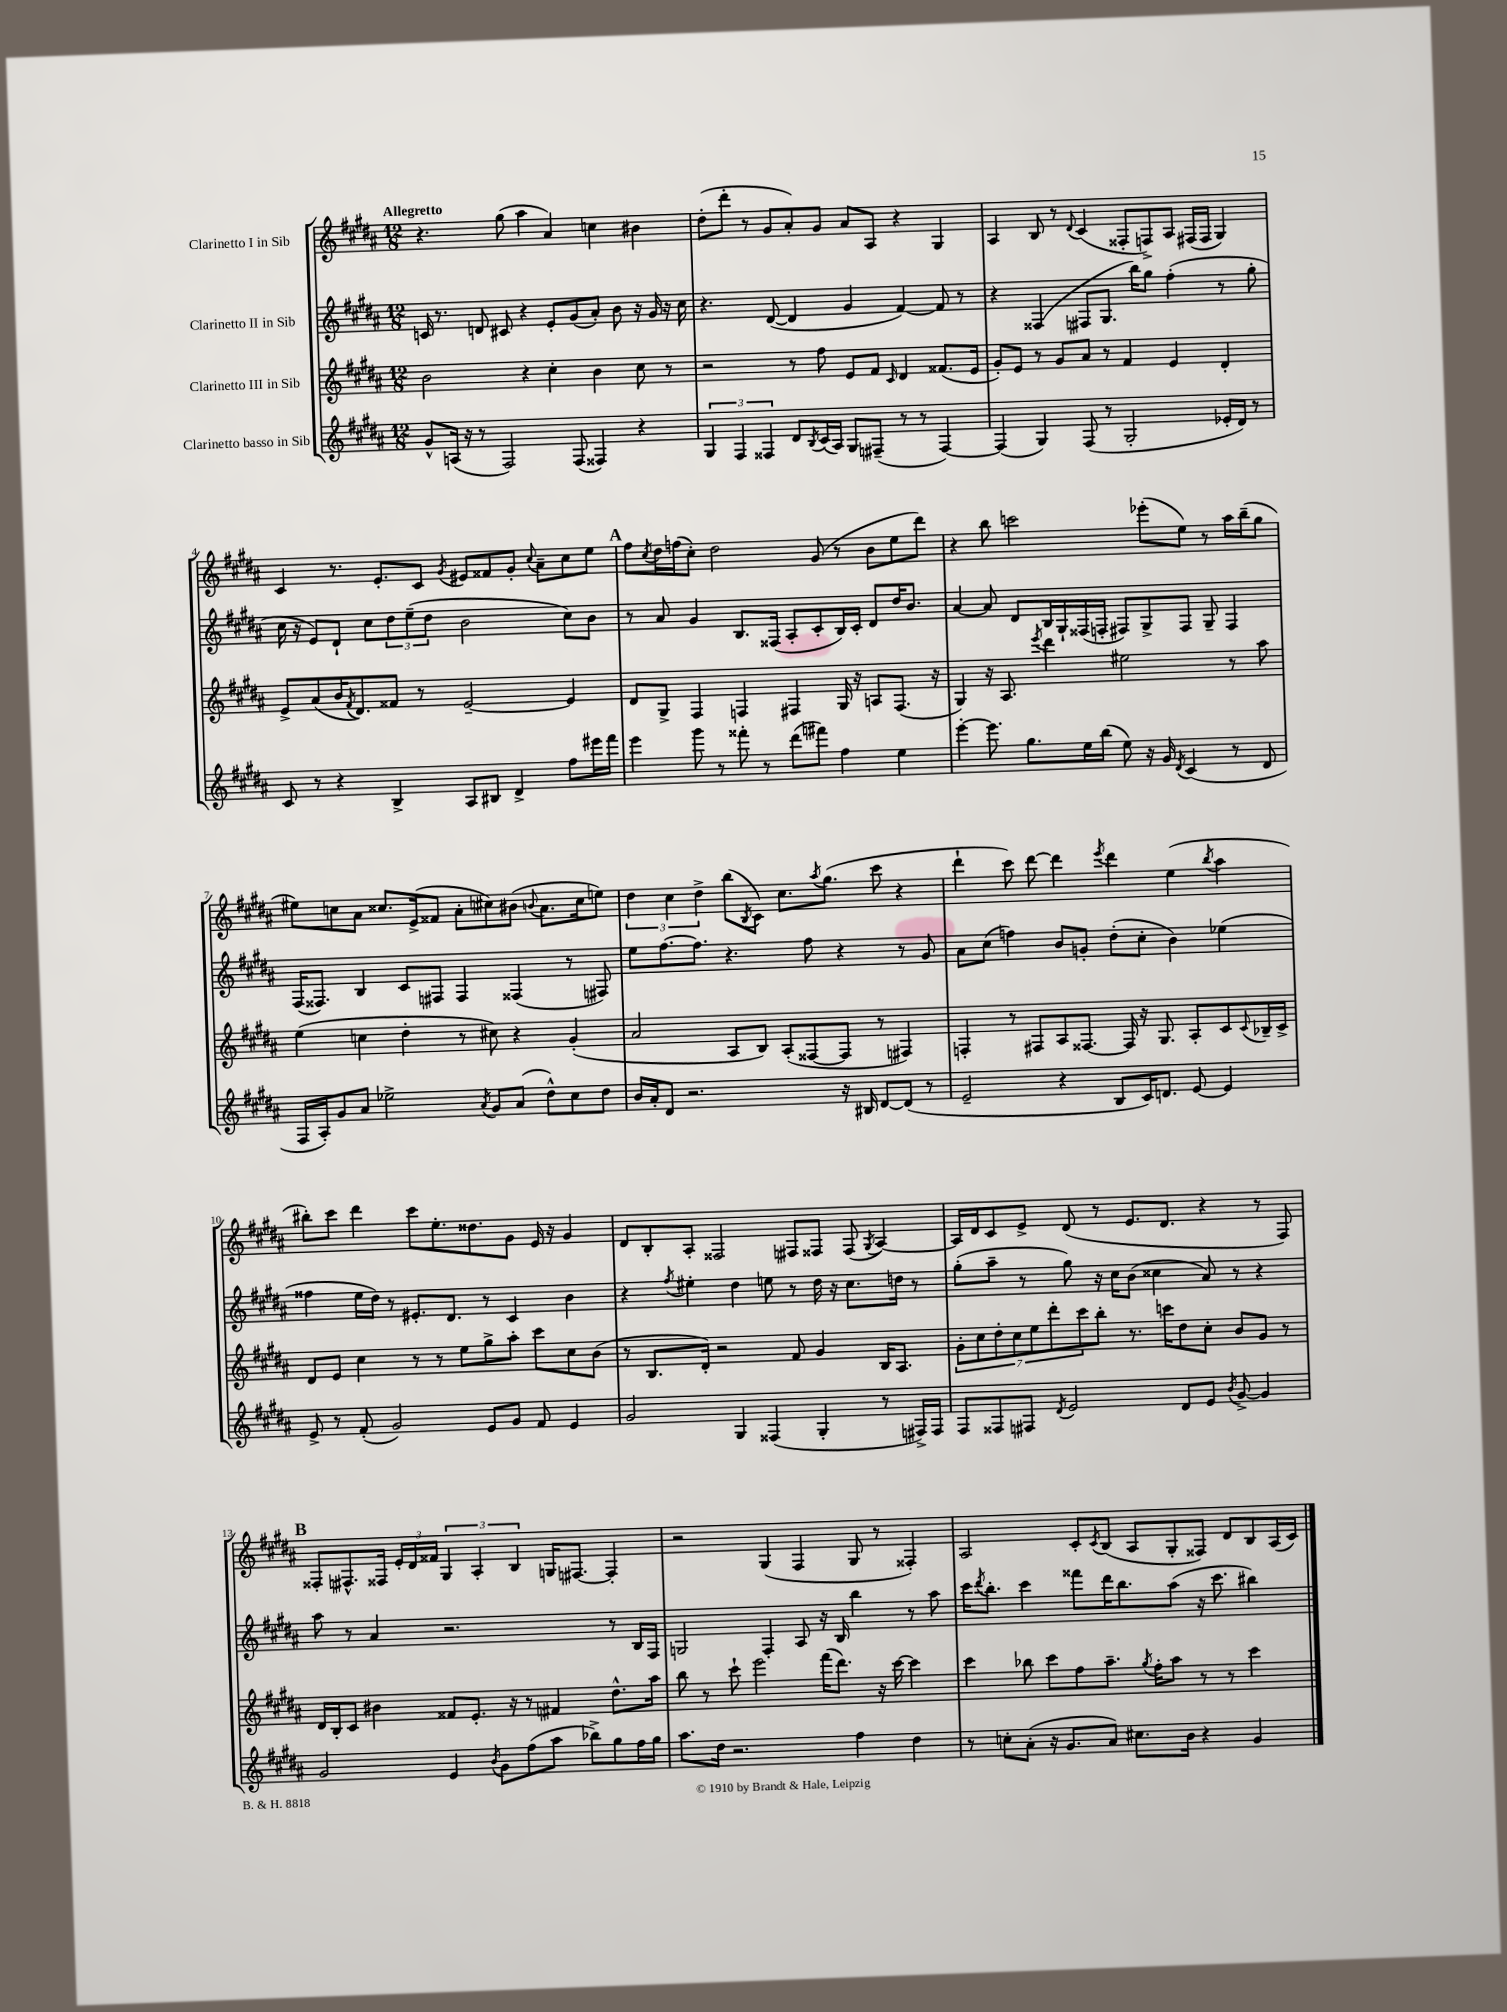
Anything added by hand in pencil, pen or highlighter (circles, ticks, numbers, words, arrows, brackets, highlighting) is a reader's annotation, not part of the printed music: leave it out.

**kern	**kern	**kern	**kern
*staff4	*staff3	*staff2	*staff1
*clefG2	*clefG2	*clefG2	*clefG2
*k[f#c#g#d#a#]	*k[f#c#g#d#a#]	*k[f#c#g#d#a#]	*k[f#c#g#d#a#]
*M12/8	*M12/8	*M12/8	*M12/8
8g#^^/L	2b\	16c/	4.r
.	.	8.r	.
(16A/Jk	.	.	.
16r	.	.	.
8r	.	8d/	.
2F#/)	.	8c#/	(8gg#\
.	4r	4r	4aa#\
.	4cc#'\	8e'/L	4a#/)
(8F#/	.	(8g#/	.
4F##/)	4b\	8a#'/J)	4cc\
.	.	8b\	.
4r	8cc#\	16r	4b#\
.	.	16g#/	.
.	8r	16r	.
.	.	16cc#\	.
=	=	=	=
6G#/	2r	4.r	(8dd#'\L
.	.	.	8ddd#'\J
6F#/	.	.	.
.	.	.	8r
6F##/	.	.	.
.	.	([8d#/	8g#/L
8d#/L	8r	4d#/]	8a#'/)
8qB/	.	.	.
(16c#/L	8ff#\	.	8g#/J
16A#/JJ)	.	.	.
8G#/L	8e/L	4g#/	8a#/L
(8F#~/J	8f#/J	.	8A#/J
.	16qqc#/	.	.
8r	4d#/	[4f#/)	4r
8r	.	.	.
[4F#/)	(8.f##/L	8f#/]	4G#/
.	.	8r	.
.	16e/Jk	.	.
=	=	=	=
(4F#/]	8g#'/L)	4r	4A#/
.	8e/J	.	.
4G#/)	8r	(4F##/	8B/
.	8g#/L	.	8r
.	.	.	8qqd#/
(8F#/	8a#/J	8F#/L	(4c#/
8r	8r	8.G#/J	.
2G#'/	4f#/	.	8F##'/L
.	.	16bb\LK)	.
.	.	8gg#\J	8F^/)
.	4e/	(4ff#'\	8A#/J
.	.	.	(16F#/LL
.	.	.	16F#/JJ
16e-'/LL	4d#'/	8r	4G#/)
16d#/JJ)	.	.	.
8r	.	8gg#'\	.
=	=	=	=
8c#/	8e^/L	16cc#\	4c#/
.	.	16r	.
8r	(8a#/	8e/L)	.
4r	16b/K	8d#`/J	8.r
.	8qf#/	.	.
.	8.d#/)	.	.
.	.	8cc#\L	.
.	.	.	8.e'/L
4B^/	8f##/J	12dd#\	.
.	.	(12ee~\	.
.	8r	.	8c#/J
.	.	12dd#\J	.
.	.	.	8qg#/
8A#/L	[2e~/	2b\	8e#/L
8B#/J	.	.	8f##/
4d#^/	.	.	8g#'/J
.	.	.	8qqcc#/
.	.	.	8a#~\L
8ff#\L	4e/]	8cc#\L)	8cc#\
16eee#\L	.	8b\J	8ee\J
16fff#\JJ	.	.	.
=	=	=	=
4eee\	8d#/L	8r	8ff#\L
.	.	.	8qcc#/
.	8G#^/J	8a#/	16dd#\L
.	.	.	(16ff\J
8ggg#\	4F#/	4g#/	8cc#'\J)
8r	.	.	2dd#\
8fff##'\	4F/	8.B/L	.
8r	.	.	.
.	.	(16F##/Jk	.
(8ddd#\L	4F#/	8A#'/L	.
8fff#\J)	.	8c#'/	(8g#/
4ff#\	16G#/	16B/L)	8r
.	16r	16c#'/JJ	.
.	8A/L	8d#/L	8b\L
4ee\	(8.F#/J	16dd#/K	8ee\
.	.	8.b/J	.
.	.	.	8ddd#\J)
.	16r	.	.
=	=	=	=
[4eee'\	4G#/)	[4a#/	4r
8.eee\]	16r	8a#/]	8bb\
.	8.A#/	.	.
.	.	8d#/L	2ccc\
8.gg#\L	.	.	.
.	8qeee/	.	.
.	4ddd#\	16B/L	.
.	.	16G#`/	.
16ee\L	.	(16F##/	.
(16bb\JJ	.	16F'/JJ	.
8ee\)	2ee#\	8F#/L)	.
16r	.	8G#^/	(8eee-'\L
16g#/	.	.	.
8qd#/	.	.	.
(4c#/	.	8F#/J	8ee\J)
.	.	8G#~/	8r
8r	8r	4F#/	16aa#\LL
.	.	.	(16bb~\J
8d#/	8aa#\	.	8gg#\J
=	=	=	=
16F#/LL	(4ee\	(16F#/LK	8ee#\L)
16A#'/J)	.	8.F##/J)	.
8g#/	.	.	8cc\
8a#/J	4cc\	4B/	8a#\J
2ee-^\	.	.	8.cc##/L
.	4dd#'\	8c#/L	.
.	.	.	(16e^/k
.	.	8F#/J	8f##/J
.	8r	4F#/	8a#'\L
8qa#/	.	.	.
8g#/L	8cc#\)	.	8cc#\)
(8a#/J	4r	(4F##/	(8b#\J
.	.	.	8qqb/
8dd#^^\L)	.	.	8.a#\L
8cc#\	(4g#'/	8r	.
.	.	.	16cc#\k
8dd#\J	.	8F#/)	8ee\J)
=	=	=	=
16b/LL	2a#/	8ee\L	6dd#\
16a#'/J	.	.	.
8d#/J	.	[8.ff#\	.
.	.	.	6cc#\
2.r	.	.	.
.	.	8.ff#\]J	.
.	.	.	6dd#^\
.	8A#/L	4.r	(8bb\L
.	.	.	8qB/
.	8B/J)	.	8c#\J)
.	(8A#'/L	.	8.cc#\L
.	[8F##/	8ff#\	.
.	.	.	8qaa#/
.	.	.	(8.gg#\J
16r	8F##/]J	4r	.
16B#/	.	.	.
[8d#/L	8r	.	8ccc#\
(8d#/]J	4F#/)	8r	4r
8r	.	8g#/	.
=	=	=	=
2e~/	4F'/	8a#\L	4ddd#`\
.	.	(8cc#\J	.
.	8r	4ff\)	8ccc#\)
.	8F#/L	.	[8ddd#\
4r	8A#/	8b/L	4ddd#\]
.	[8.F##/J	8g'/J	.
.	.	.	8qeee/
8B/L	.	(8dd#'\L	4ddd#\
.	16F##/]	.	.
16c#/K)	16r	8cc#'\J	.
8.d/J	8.G#/	.	.
.	.	4b\)	(4ee\
[8e/	8A#'/L	.	.
.	.	.	8qbb/
4e/]	8c#/	(4ee-\	4aa#\
.	8qqc#/	.	.
.	16B-~/L	.	.
.	16c#^/JJ	.	.
=	=	=	=
8e^/	8d#/L	4ff##\	8bb#'\L)
8r	8e/J	.	8ccc#\J
(8f#'/	4cc#\	16ee\LL	4ddd#\
.	.	16dd#\JJ)	.
2g#/)	.	8r	.
.	8r	8.e#'/L	8ccc#\L
.	8r	.	8.ee'\
.	.	8.d#/J	.
.	8ee\L	.	.
.	.	.	8.dd##\
8e/L	8gg#^\	8r	.
8g#/J	8aa#'\J	4c#/	8g#\J
8f#/	8ccc#\L	.	16e/
.	.	.	16r
4e/	8cc#\	4b\	4g#/
.	(8b\J	.	.
=	=	=	=
2g#/	8r	4r	8d#/L
.	8.B/L	.	8B'/
.	.	8qff#/	.
.	.	4ee#'\	8A#'/J
.	16d#'/Jk)	.	.
.	2r	.	2F##/
4G#/	.	4dd#\	.
(4F##/	.	8ee\	.
.	8f#/	8r	8F#/L
4G#'/	4g#/	16dd#\	8F##/J
.	.	16r	.
.	.	8.cc#\L	(8F##/
.	.	.	8qG#/
8r	16B/LK	.	[4A#/)
.	8.A#/J	16dd\Jk	.
16F#^/LL)	.	8r	.
16F#/JJ	.	.	.
=	=	=	=
8F#/L	14g#'\L	(8gg#'\L	16A#/]LL
.	.	.	16d#/J
.	14cc#\	.	.
8F##/	.	8aa#~\J	8c#/
.	14dd#'\	.	.
.	14cc#\	.	.
8F#/J	.	8r	8e^/J
.	14ee\	.	.
.	14ddd#'\	.	.
8qd#/	.	.	.
2e/	.	8gg#\)	(8d#/
.	14ccc#\	.	.
.	8bb'\J	16r	8r
.	.	16cc#\LK	.
.	8.r	(8b\J	8.e/L
.	.	4cc##\	.
.	16ccc\LK	.	8.d#/J
8d#/L	8dd#\	.	.
8e/J	8cc#'\J	8a#/)	4r
8qb/	.	.	.
[8g#^/	8b/L	8r	.
4g#/]	8g#/J	4r	8r
.	8r	.	8F#/)
=	=	=	=
2g#/	16d#/LL	8aa#\	8F##'/L
.	16B'/J	.	.
.	8c#/J	8r	8.F#^^/
.	4b#\	4a#/	.
.	.	.	16F##/Jk
.	.	.	24e'/LL
.	.	.	24d#/
.	.	.	24f##/JJ
4e/	8f##/L	2.r	6G#/
.	8.e'/J	.	.
.	.	.	6A#'/
8qb/	.	.	.
8g#\L	.	.	.
.	16r	.	.
.	.	.	6B/
(8ff#\	8r	.	.
8aa#\J	4f#/	.	16G/LK
.	.	.	[8.F#/J
8bb-^\L)	.	.	.
8gg#\	8.dd#^^\L	8r	4F#'/]
16ff#\L	.	16B/LL	.
16gg#\JJ	16aa#\Jk	16F#/JJ	.
=	=	=	=
8.aa#\L	8bb\	2G/	2r
.	8r	.	.
16dd#\Jk	.	.	.
2.r	8ccc#`\	.	.
.	2eee\	.	.
.	.	4F#'/	(4G#/
.	.	8A#/	4F#/
.	(16fff#\LK	16r	.
.	8.ddd#\J)	16B/	.
4ff#\	.	4bb\	8G#/
.	16r	.	8r
.	[16ccc#\	.	.
4dd#\	4ccc#\]	8r	4F##'/)
.	.	8aa#\	.
=	=	=	=
8r	4ccc#\	16ccc#\LK	2A#/
.	.	8qddd#/	.
.	.	8.bb'\J	.
8cc'\L	.	.	.
(8a#'\J	8bb-\	4ccc#\	.
16r	8ccc#\L	.	.
8.g#/L	.	.	.
.	8ff#\	8fff##\L	8c#'/L
.	.	.	8qc#/
8a#/J)	8.aa#~\J	16ddd#\K	(8B/J
.	.	8.bb\	.
8.cc#\L	.	.	8A#/L
.	8qgg#/	.	.
.	16ff#'\LK	.	.
.	8aa#\J	(8aa#\J	8G#'/
16b\Jk	.	.	.
4r	8r	16r	8F##/J)
.	.	8.ccc#\	.
.	8r	.	8d#/L
4g#/	4ccc#\	4bb#\)	8B/
.	.	.	(16A#/L
.	.	.	16c#/JJ)
==	==	==	==
*-	*-	*-	*-
